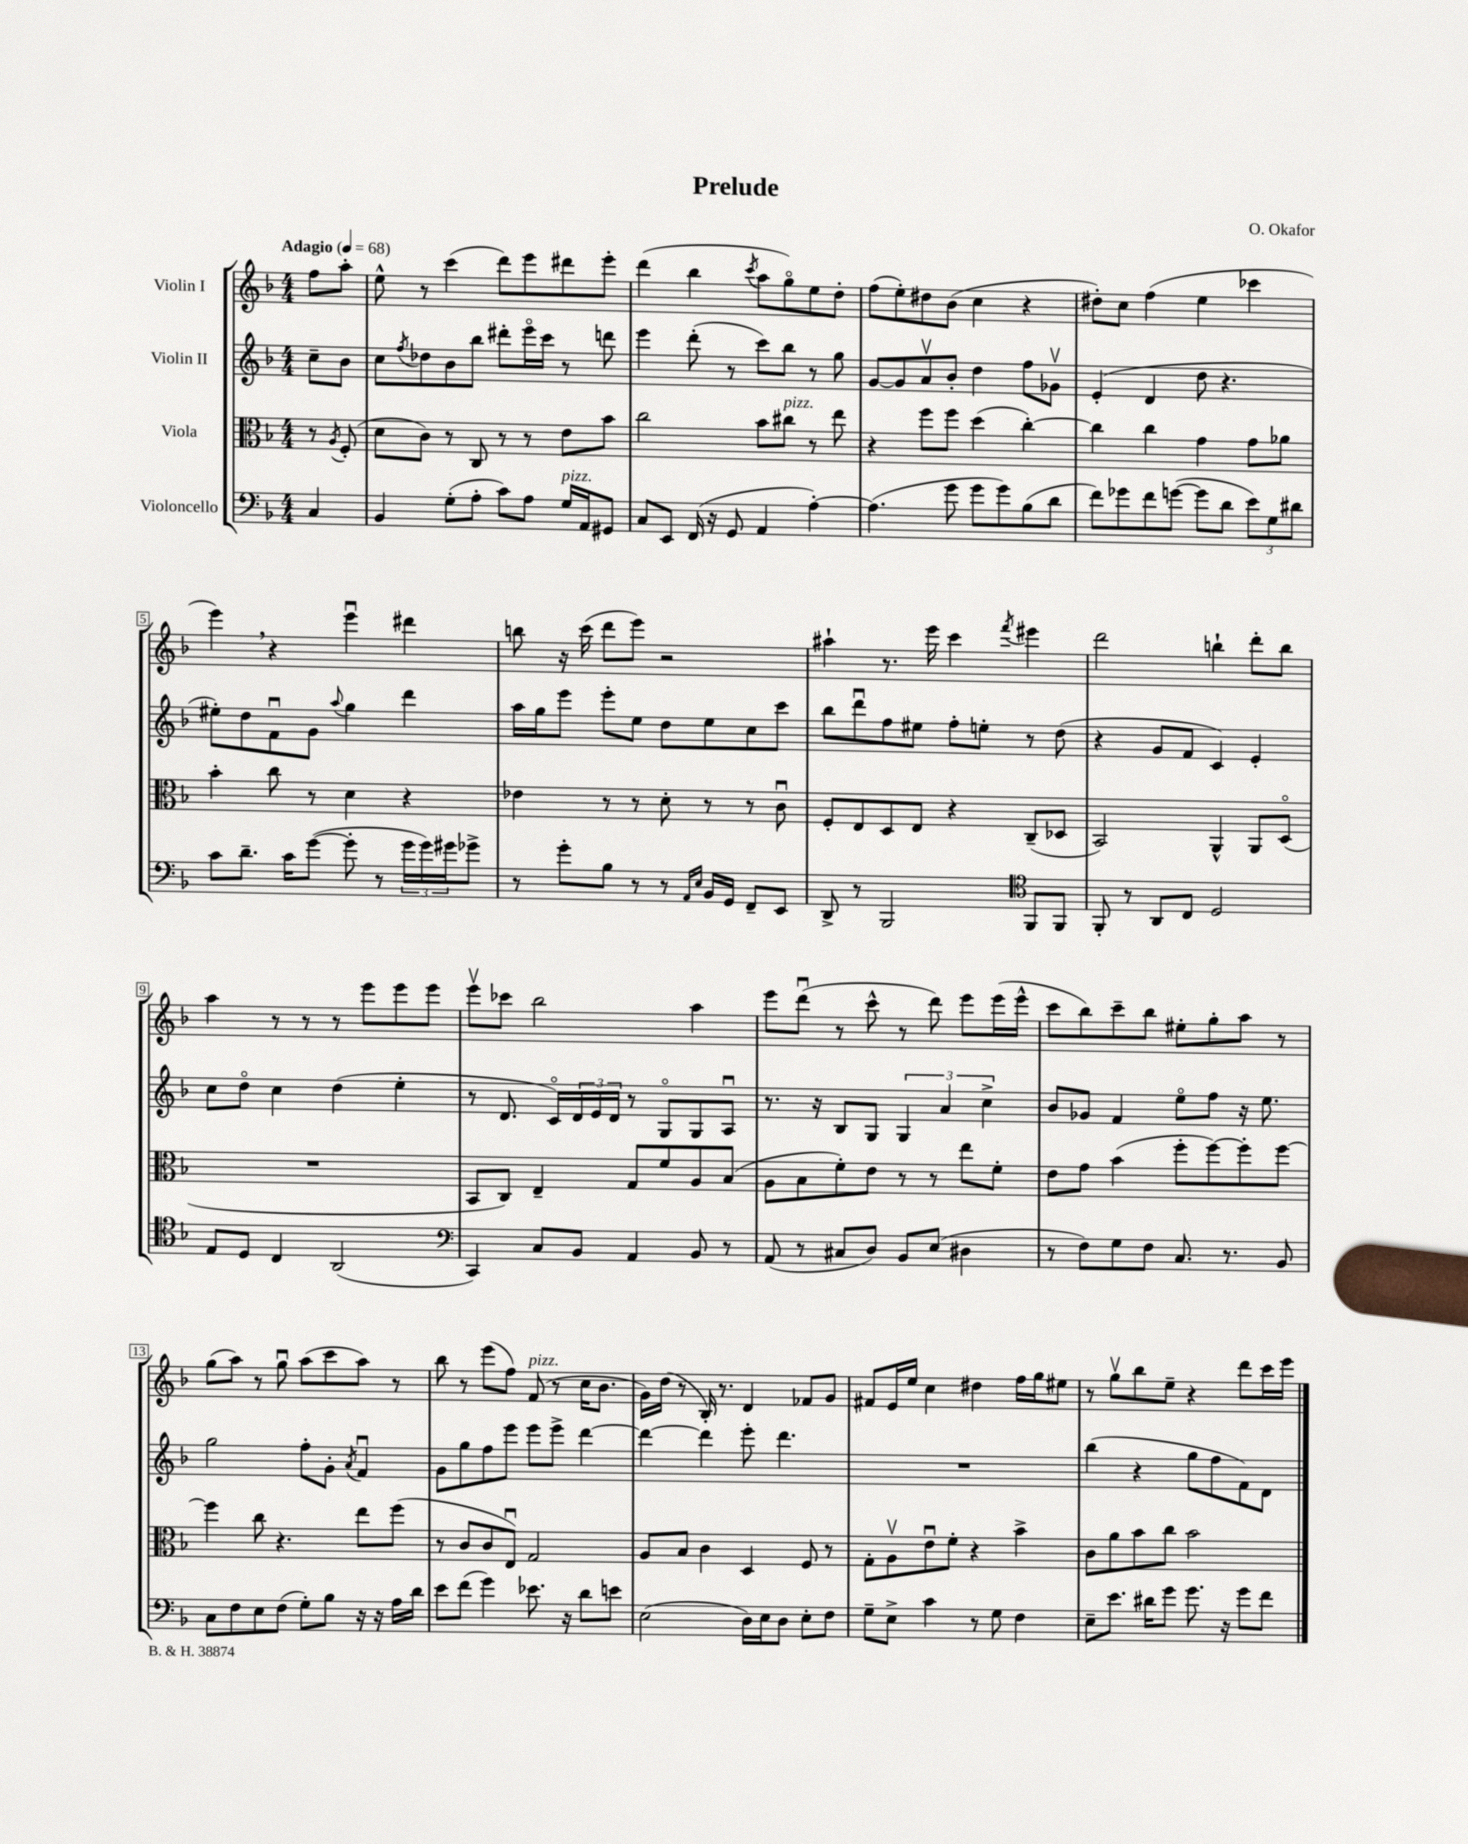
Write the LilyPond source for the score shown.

\header { title = "Prelude" composer = "O. Okafor" }
<<
\new StaffGroup <<
\new Staff = "s0" \with { instrumentName = "Violin I" } {
    \clef treble \key f \major \numericTimeSignature \time 4/4 \partial 4 \tempo "Adagio" 4 = 68
    f''8 a''8-. |
    e''8-^ r8 c'''4( d'''8) e'''8 dis'''8 e'''8-. |
    d'''4( bes''4 \acciaccatura { c'''8 } a''8 g''8\flageolet) e''8 d''8-. |
    f''8( e''8-.) dis''8 bes'8( c''4 r4 |
    dis''8-.) c''8 f''4( e''4 ces'''4 |
    e'''4) \breathe r4 e'''4\downbow dis'''4 |
    b''8 r16 c'''16( d'''8 e'''8) r2 |
    ais''4-! r8. e'''16 c'''4 \acciaccatura { f'''8 } eis'''4 |
    d'''2 b''4-! d'''8-. b''8 |
    a''4 r8 r8 r8 e'''8 e'''8 e'''8 |
    e'''8\upbow ces'''8 bes''2 a''4 |
    e'''8 d'''8\downbow( r8 c'''8-^ r8 d'''8) e'''8 e'''16( e'''16-^ |
    c'''8 bes''8) c'''8-- bes''8 eis''8-. g''8-. a''8 r8 |
    g''8( a''8) r8 g''8\downbow a''8( c'''8 a''8) r8 |
    bes''8 r8 e'''8( f''8) f'8^\markup { \italic "pizz." }( r8 c''16 bes'8. |
    g'16) d''16( r8 bes16-.) r8. d'4 fes'8 g'8 |
    fis'8 e'16 e''16 c''4 dis''4 f''16 g''16 eis''8 |
    r8 g''8\upbow bes''8 e''8-- r4 d'''8 c'''16 e'''16 \bar "|." |
}
\new Staff = "s1" \with { instrumentName = "Violin II" } {
    \clef treble \key f \major \numericTimeSignature \time 4/4 \partial 4
    c''8-- bes'8 |
    c''8 \acciaccatura { f''8 } des''8 bes'8 bes''8 dis'''8-. e'''16\flageolet c'''16 r8 d'''8 |
    e'''4 d'''8-.( r8 c'''8) bes''8 r8 g''8 |
    g'8~ g'8 a'8\upbow bes'8-. d''4 f''8 ges'8\upbow |
    e'4-.( d'4 d''8 r4. |
    eis''8-.) d''8 f'8\downbow g'8 \appoggiatura { a''8 } g''4 d'''4 |
    a''16 g''16 e'''8 e'''8-. e''8 d''8 e''8 c''8 c'''8 |
    bes''8 d'''8\downbow f''8 eis''8 f''8-. e''8-. r8 d''8( |
    r4 g'8 f'8 c'4) e'4-. |
    c''8 d''8\flageolet c''4 d''4( e''4-. |
    r8 d'8. c'16\flageolet) \tuplet 3/2 { d'16 e'16 d'16 } r8 g8\flageolet g8 a8\downbow |
    r8. r16 bes8 g8 \tuplet 3/2 { g4 a'4 c''4-> } |
    bes'8 ges'8 f'4 e''8\flageolet f''8 r16 e''8. |
    g''2 f''8-. g'8-. \acciaccatura { a'8 } f'4\downbow |
    g'8 g''8 f''8 e'''8 e'''8 e'''8-> d'''4~ |
    d'''4~ d'''4 e'''8-. d'''4. |
    R1 |
    bes''4( r4 g''8 f''8 f'8) d'8 \bar "|." |
}
\new Staff = "s2" \with { instrumentName = "Viola" } {
    \clef alto \key f \major \numericTimeSignature \time 4/4 \partial 4
    r8 \acciaccatura { a8 } f8-.( |
    d'8 c'8) r8 c8 r8 r8 e'8 bes'8 |
    c''2 bes'8 cis''8^\markup { \italic "pizz." } r8 e''8 |
    r4 f''8 f''8 d''4( c''4~-.) |
    c''4 c''4 g'4 g'8 aes'8 |
    bes'4-. c''8 r8 d'4 r4 |
    ees'4 r8 r8 d'8-. r8 r8 c'8\downbow |
    f8-. e8 d8 e8 r4 c8--( des8 |
    bes,2) a,4-^ a,8 d8\flageolet( |
    R1 |
    bes,8 c8) e4-- g8 f'8 a8 bes8( |
    a8 bes8 f'8-.) e'8 r8 r8 e''8 f'8-. |
    e'8 g'8 bes'4( f''8-. f''8~) f''8-. f''8~ |
    f''4 c''8 r4. e''8 f''8( |
    r8 c'8 c'8 e8\downbow) g2 |
    a8 bes8 c'4 d4 f8 r8 |
    g8-. a8\upbow e'8\downbow f'8-. r4 bes'4-> |
    c'8 a'8 bes'8 c''8 bes'2 \bar "|." |
}
\new Staff = "s3" \with { instrumentName = "Violoncello" } {
    \clef bass \key f \major \numericTimeSignature \time 4/4 \partial 4
    c4 |
    bes,4 g8-.( a8-. c'8) a8 g16^\markup { \italic "pizz." } a,16 gis,8 |
    c8 e,8 f,16( r16 g,8 a,4 a4~-.) |
    a4.( g'8 g'8 g'8) bes8( d'8 |
    f'8) ges'8 f'8 g'8~( g'8 d'8 \tuplet 3/2 { e'8) g8 dis'8 } |
    c'8 d'8.-- c'16 g'8~( g'8-. r8 \tuplet 3/2 { g'16 g'16) gis'16 } ges'8-> |
    r8 g'8-. bes8 r8 r8 \grace { a,16 e16 } bes,16 g,16 f,8-- e,8 |
    d,8-> r8 bes,,2 \clef tenor f,8 f,8 |
    f,8-. r8 a,8 c8 d2 |
    e8 d8 c4 a,2( |
    \clef bass c,4) c8 bes,8 a,4 bes,8 r8 |
    a,8( r8 cis8 d8) bes,8 e8( dis4 |
    r8 f8) g8 f8 c8. r8. bes,8 |
    c8 f8 e8 f8( g8-.) bes8 r16 r16 a16 d'16 |
    e'8 f'8( g'4) ees'8. r16 d'8 e'8 |
    e2( d16) e16 d8 e8-. f8 |
    g8-- e8-> c'4 r8 g8 f4 |
    e8-- e'8. dis'16 g'8 g'8. r16 g'8 f'8 \bar "|." |
}
>>
>>
\layout { \context { \Score \override BarNumber.stencil = #(make-stencil-boxer 0.1 0.3 ly:text-interface::print) } }
